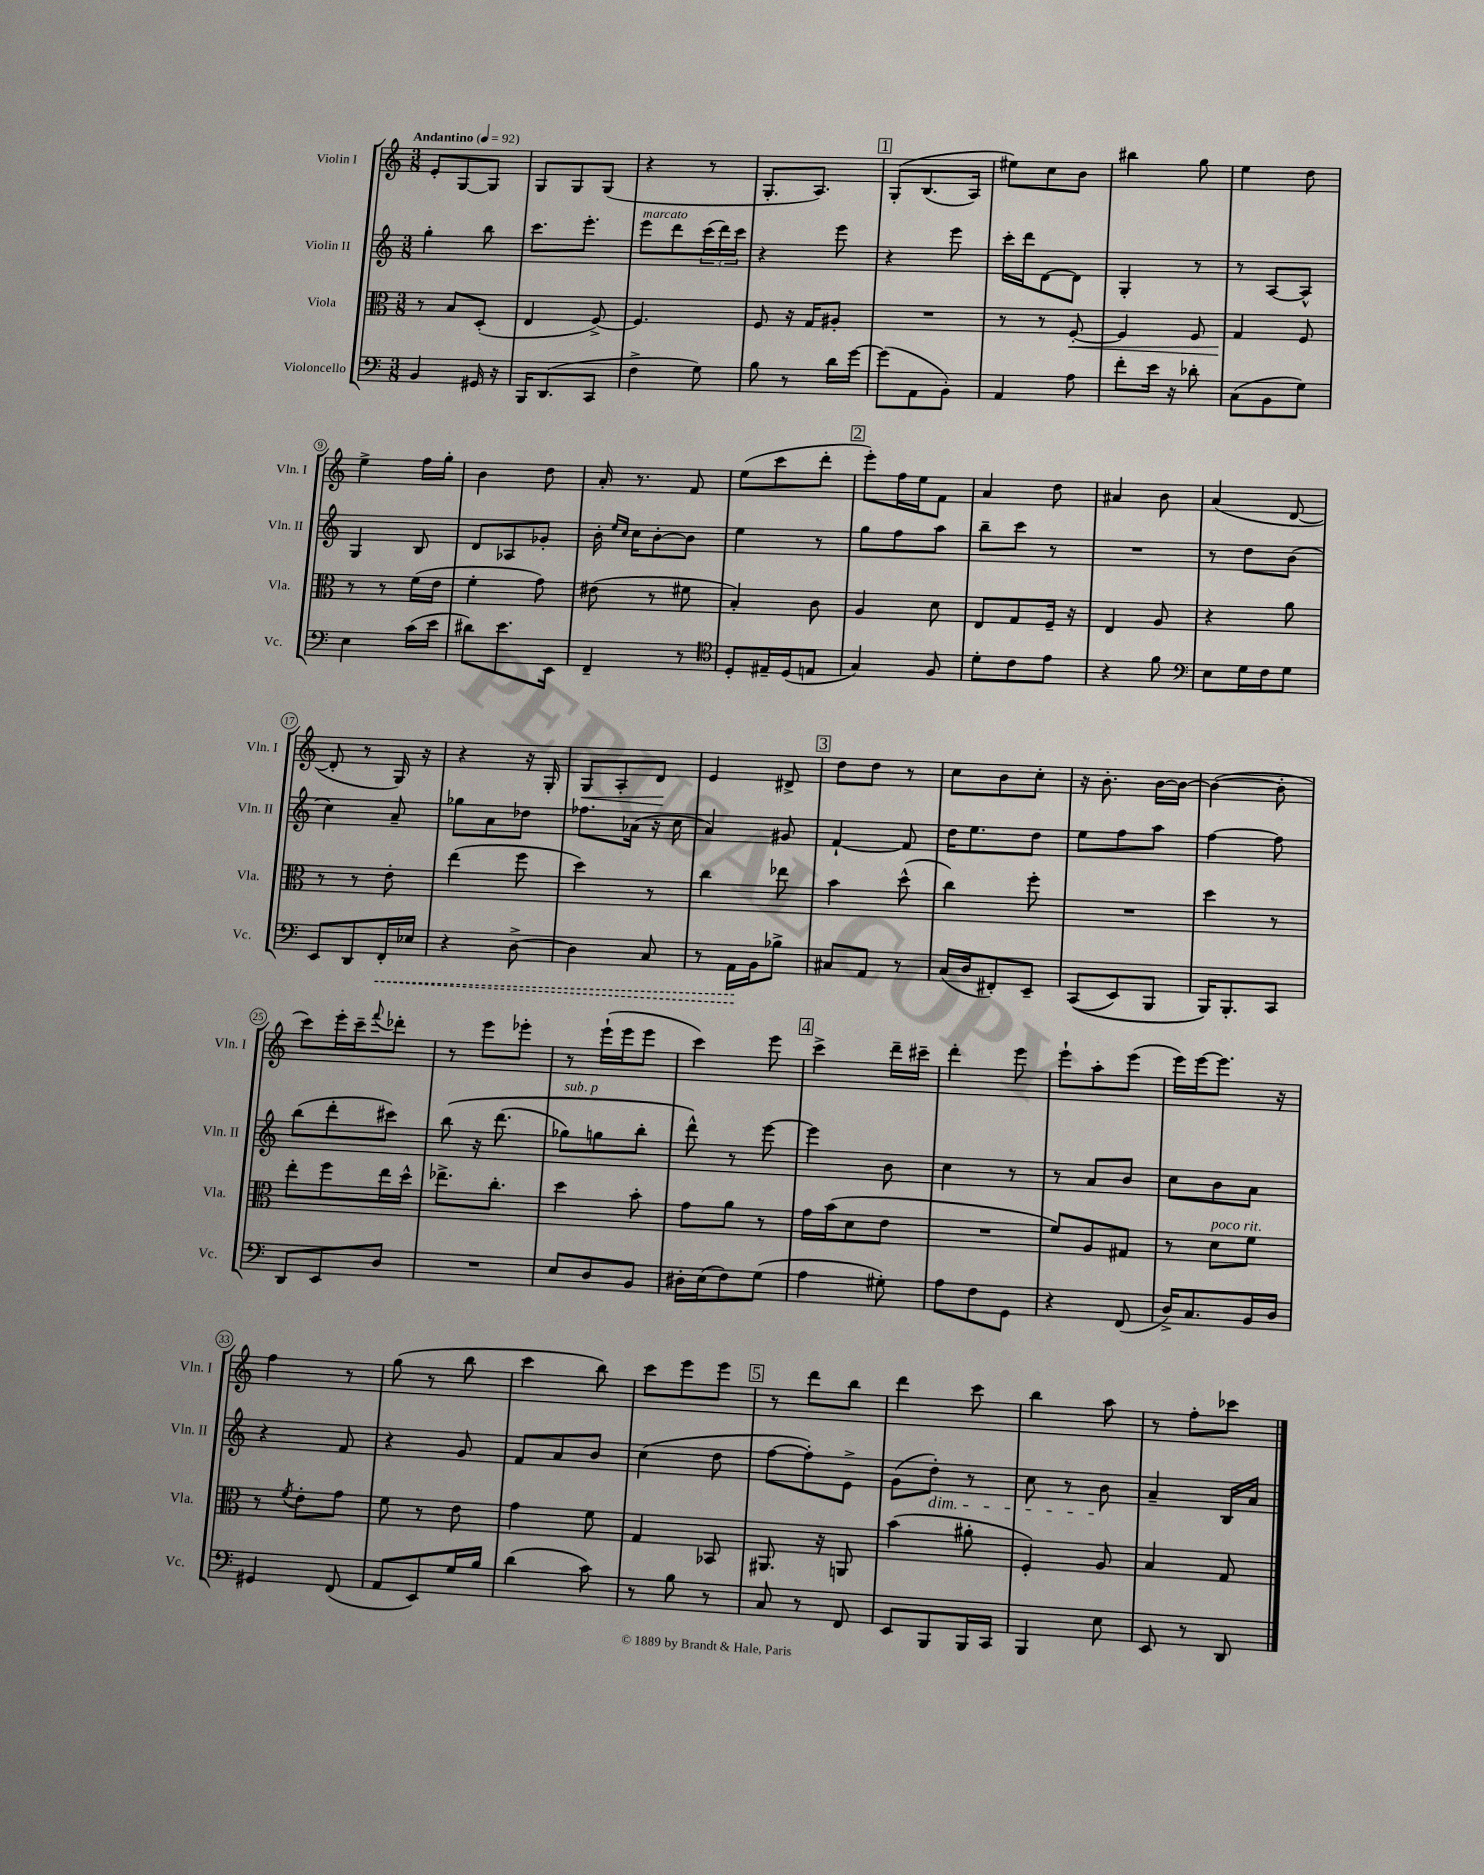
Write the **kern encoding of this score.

**kern	**dynam	**kern	**dynam	**kern	**kern	**dynam
*part4	*part4	*part3	*part3	*part2	*part1	*part1
*staff4	*staff4	*staff3	*staff3	*staff2	*staff1	*staff1
*I"Violoncello	*	*I"Viola	*	*I"Violin II	*I"Violin I	*
*I'Vc.	*	*I'Vla.	*	*I'Vln. II	*I'Vln. I	*
*clefF4	*	*clefC3	*	*clefG2	*clefG2	*
*k[]	*	*k[]	*	*k[]	*k[]	*
*M3/8	*	*M3/8	*	*M3/8	*M3/8	*
*MM92	*	*MM92	*	*MM92	*MM92	*
=1	=1	=1	=1	=1	=1	=1
!	!	!	!	!	!LO:TX:a:B:t=Andantino	!
4BB/	.	8r	.	4gg'\	8e'/L	.
.	.	8B/L	.	.	[8G/	.
16GG#X/	.	(8D'/J	.	8bb\	8G/J]	.
16r	.	.	.	.	.	.
=2	=2	=2	=2	=2	=2	=2
16BBB/KL	.	4E/	.	8.ccc\L	8G/L	.
(8.DD/	.	.	.	.	.	.
.	.	.	.	.	8G/	.
.	.	.	.	8.eee'\J	.	.
8CC/J	.	[8F^/)	.	.	(8G/J	.
=3	=3	=3	=3	=3	=3	=3
!	!	!	!	!LO:TX:a:i:t=marcato	!	!
4F^\	.	4.F/]	.	8eee\L	4r	.
.	.	.	.	8ddd\	.	.
8G\)	.	.	.	(24ccc\L	8r	.
.	.	.	.	24ddd\)	.	.
.	.	.	.	24ccc\JJ	.	.
=4	=4	=4	=4	=4	=4	=4
8B\	.	8F/	.	4r	8.G'/L	.
8r	.	16r	.	.	.	.
.	.	16G/KL	.	.	8.A/J)	.
16d\LL	.	8A#X'/J	.	8eee\	.	.
[16g\JJ	.	.	.	.	.	.
!!LO:REH:place=s1:t=1
=5	=5	=5	=5	=5	=5	=5
(8g\L]	.	4.r	.	4r	(8G'/L	.
8AA\	.	.	.	.	(8.B/	.
8BB'\J)	.	.	.	8eee\	.	.
.	.	.	.	.	16A/Jk)	.
=6	=6	=6	=6	=6	=6	=6
4AA/	.	8r	.	16ccc'\LL	8ee#X\L)	.
.	.	.	.	16ddd\J	.	.
.	.	8r	.	[8d\	8cc\	.
!	!	!	!LO:HP:b	!	!	!
8A\	.	[8F'/	<	8d\J]	8b\J	.
=7	=7	=7	=7	=7	=7	=7
8f'\L	.	4F/]	.	4G'/	4bb#X\	.
16e\Jk	.	.	.	.	.	.
16r	.	.	.	.	.	.
8d-X'\	.	8F/	.	8r	8gg\	.
=8	=8	=8	=8	=8	=8	=8
(8C\L	.	4G/	.	8r	4ee\	.
8BB\	.	.	.	[8A/L	.	.
8G\J)	.	8F/	[	8A^^/J]	8dd\	.
!!LO:LB:g=z
=9	=9	=9	=9	=9	=9	=9
4E\	.	8r	.	4G/	4ee^\	.
.	.	8r	.	.	.	.
(16c\LL	.	(16f\LL	.	8B/	16ff\LL	.
16e\JJ	.	16e\JJ	.	.	16gg'\JJ	.
=10	=10	=10	=10	=10	=10	=10
8d#X\L)	.	4f'\	.	8d/L	4b\	.
8.e\	.	.	.	8A-X/	.	.
.	.	8g\)	.	8g-X'/J	8dd\	.
16EE\Jk	.	.	.	.	.	.
=11	=11	=11	=11	=11	=11	=11
4FF~/	.	(8e#X\	.	16b'\	16a'/	.
.	.	.	.	16qqee/LL	.	.
.	.	.	.	16qqcc/JJ	.	.
.	.	.	.	16cc\KL	8.r	.
.	.	8r	.	[8b'\	.	.
8r	.	8f#X\	.	8b\J]	8f/	.
=12	=12	=12	=12	=12	=12	=12
*clefC4	*	*	*	*	*	*
8D'/L	.	4B'/)	.	4ee\	(8ee\L	.
16E#X~/L	.	.	.	.	8ccc\	.
(16D/J	.	.	.	.	.	.
8En/J	.	8c\	.	8r	8ddd'\J	.
!!LO:REH:place=s1:t=2
=13	=13	=13	=13	=13	=13	=13
4G/)	.	4A/	.	8gg\L	8eee'\L)	.
.	.	.	.	8ff\	16ff\L	.
.	.	.	.	.	16ee\J	.
8F/	.	8d\	.	8aa\J	8f\J	.
=14	=14	=14	=14	=14	=14	=14
8d'\L	.	8E/L	.	8bb~\L	4a/	.
8c\	.	8G/	.	8ccc\J	.	.
8e\J	.	16F~/Jk	.	8r	8dd\	.
.	.	16r	.	.	.	.
=15	=15	=15	=15	=15	=15	=15
4r	.	4E/	.	4.r	4a#X/	.
8f\	.	8A/	.	.	8b\	.
=16	=16	=16	=16	=16	=16	=16
*clefF4	*	*	*	*	*	*
8E\L	.	4r	.	8r	(4a/	.
16G\L	.	.	.	8dd\L	.	.
16F\J	.	.	.	.	.	.
8G\J	.	8a\	.	(8b\J	[8d/	.
!!LO:LB:g=z
=17	=17	=17	=17	=17	=17	=17
8EE/L	.	8r	.	4cc\)	8d'/]	.
8DD/	.	8r	.	.	8r	.
!	!LO:HP:b	!	!	!	!	!
16FF'/L	<	8e'\	.	8a~/	16G/)	.
16E-X/JJ	.	.	.	.	16r	.
=18	=18	=18	=18	=18	=18	=18
4r	.	(4ee\	.	8gg-X\L	4r	.
.	.	.	.	8a\	.	.
[8D^\	.	8ff\	.	8dd-X\J	16r	.
.	.	.	.	.	16G'/	.
=19	=19	=19	=19	=19	=19	=19
!	!	!	!	!	!	!LO:HP:b
4D\]	.	4dd\)	.	8.ff-X\L	8G/L	<
.	.	.	.	.	8A'/	.
.	.	.	.	(16a-X\Jk	.	.
8C/	.	8r	.	16r	8d/J	.
.	.	.	.	16cc\	.	.
.	.	.	.	.	.	[
=20	=20	=20	=20	=20	=20	=20
8r	.	4cc\	.	4a/)	4e/	.
16AA\LL	.	.	.	.	.	.
16BB\J	[	.	.	.	.	.
8B-X^\J	.	8ee-X\	.	8g#X/	8d#X^/	.
!!LO:REH:place=s1:t=3
=21	=21	=21	=21	=21	=21	=21
8C#X/L	.	4b\	.	[4f`/	8dd\L	.
8AA/J	.	.	.	.	8dd\J	.
8r	.	(8dd^^\	.	8f/]	8r	.
=22	=22	=22	=22	=22	=22	=22
(16C/LL	.	4cc\)	.	16dd\KL	8cc\L	.
16D/J	.	.	.	8.ee\	.	.
8FF#X'/)	.	.	.	.	8b\	.
8EE~/J	.	8ff'\	.	8dd\J	8cc'\J	.
=23	=23	=23	=23	=23	=23	=23
((8CC/L	.	4.r	.	8ee\L	16r	.
.	.	.	.	.	8.b'\	.
8EE/)	.	.	.	8ff\	.	.
8BBB/J	.	.	.	8aa\J	[16b\LL	.
.	.	.	.	.	16b\JJ_	.
=24	=24	=24	=24	=24	=24	=24
16BBB/KL)	.	4dd\	.	[4ff\	(4b\_	.
8.BBB'/	.	.	.	.	.	.
8CC/J	.	8r	.	8ff\]	8b'\]	.
!!LO:LB:g=z
=25	=25	=25	=25	=25	=25	=25
8DD/L	.	8ee'\L	.	(8bb\L	8ccc\L)	.
8EE/	.	8ff\	.	8ddd'\	16eee'\L	.
.	.	.	.	.	16ccc~\J	.
.	.	.	.	.	8qqfff/	.
8D/J	.	16ee\L	.	8ccc#X\J)	8ddd-X'\J	.
.	.	16dd^^\JJ	.	.	.	.
=26	=26	=26	=26	=26	=26	=26
4.r	.	8.ee-X^\L	.	(8bb\	8r	.
.	.	.	.	16r	8eee\L	.
.	.	8.cc'\J	.	(8.ddd\	.	.
.	.	.	.	.	8eee-X'\J	.
=27	=27	=27	=27	=27	=27	=27
!	!	!	!	!LO:TX:a:i:t=sub. p	!	!
8E/L	.	4dd\	.	8gg-X\L)	8r	.
8D/	.	.	.	8ggn\	(16eee`\LL	.
.	.	.	.	.	16eee\J	.
8BB/J	.	8b'\	.	8bb'\J	8eee\J	.
=28	=28	=28	=28	=28	=28	=28
16D#X'\LL	.	8g\L	.	8ddd^^\)	4ccc\)	.
(16E\J	.	.	.	.	.	.
8F\)	.	8a\J	.	8r	.	.
(8G\J	.	8r	.	[8eee\	8eee\	.
!!LO:REH:place=s1:t=4
=29	=29	=29	=29	=29	=29	=29
4A\	.	16g\LL	.	4eee\]	4ccc^\	.
.	.	(16b\J	.	.	.	.
.	.	8d\	.	.	.	.
8G#X'\)	.	8e\J	.	8b\	16ddd~\LL	.
.	.	.	.	.	16ccc#X~\JJ	.
=30	=30	=30	=30	=30	=30	=30
8A\L	.	4.r	.	4cc\	4ddd'\	.
8F\	.	.	.	.	.	.
8GG\J	.	.	.	8r	8eee\	.
=31	=31	=31	=31	=31	=31	=31
4r	.	8f/L)	.	8r	8eee`\L	.
.	.	8A/	.	8a/L	8aa'\	.
(8FF/	.	8G#X/J	.	8b/J	(8eee\J	.
=32	=32	=32	=32	=32	=32	=32
16D^/KL)	.	8r	.	8cc\L	16eee\LL)	.
8.C/	.	.	.	.	[16eee\J	.
!	!	!LO:TX:a:i:t=poco rit.	!	!	!	!
.	.	8d\L	.	8b\	8.eee\J]	.
16BB/L	.	8f\J	.	8a\J	.	.
16D/JJ	.	.	.	.	16r	.
!!LO:LB:g=z
=33	=33	=33	=33	=33	=33	=33
4GG#X/	.	8r	.	4r	4ff\	.
.	.	8qf/	.	.	.	.
.	.	8e'\L	.	.	.	.
(8FF/	.	8g\J	.	8f/	8r	.
=34	=34	=34	=34	=34	=34	=34
8AA/L	.	8f\	.	4r	(8gg\	.
8EE/)	.	8r	.	.	8r	.
16G/L	.	8e\	.	8g/	8bb\	.
16B/JJ	.	.	.	.	.	.
=35	=35	=35	=35	=35	=35	=35
(4d\	.	4g\	.	8f/L	4ccc\	.
.	.	.	.	8a/	.	.
8c\)	.	8f\	.	8b/J	8bb\)	.
=36	=36	=36	=36	=36	=36	=36
8r	.	4G/	.	(4cc\	8ccc\L	.
8B\	.	.	.	.	8eee\	.
8r	.	8BB-X/	.	8dd\	8eee\J	.
!!LO:REH:place=s1:t=5
=37	=37	=37	=37	=37	=37	=37
8C/	.	8.AA#X/	.	[8ff\L	8r	.
8r	.	.	.	8ff'\])	8ddd\L	.
.	.	16r	.	.	.	.
8FF/	.	8AAn/	.	8e^\J	8bb\J	.
=38	=38	=38	=38	=38	=38	=38
8EE/L	.	(4b\	.	(8g\L	4ddd\	.
!	!	!	!	!LO:TX:b:i:t=dim.	!	!
8BBB/	.	.	.	8dd'\J)	.	.
16BBB/L	.	8a#X'\	.	8r	8ccc\	.
16CC/JJ	.	.	.	.	.	.
=39	=39	=39	=39	=39	=39	=39
4BBB/	.	4F'/)	.	8cc\	4bb\	.
.	.	.	.	8r	.	.
8E\	.	8A/	.	8b\	8aa\	.
=40	=40	=40	=40	=40	=40	=40
8EE/	.	4B/	.	4a~/	8r	.
8r	.	.	.	.	8ff'\L	.
8DD/	.	8G/	.	16B/LL	8ccc-X\J	.
.	.	.	.	16a/JJ	.	.
==	==	==	==	==	==	==
*-	*-	*-	*-	*-	*-	*-
